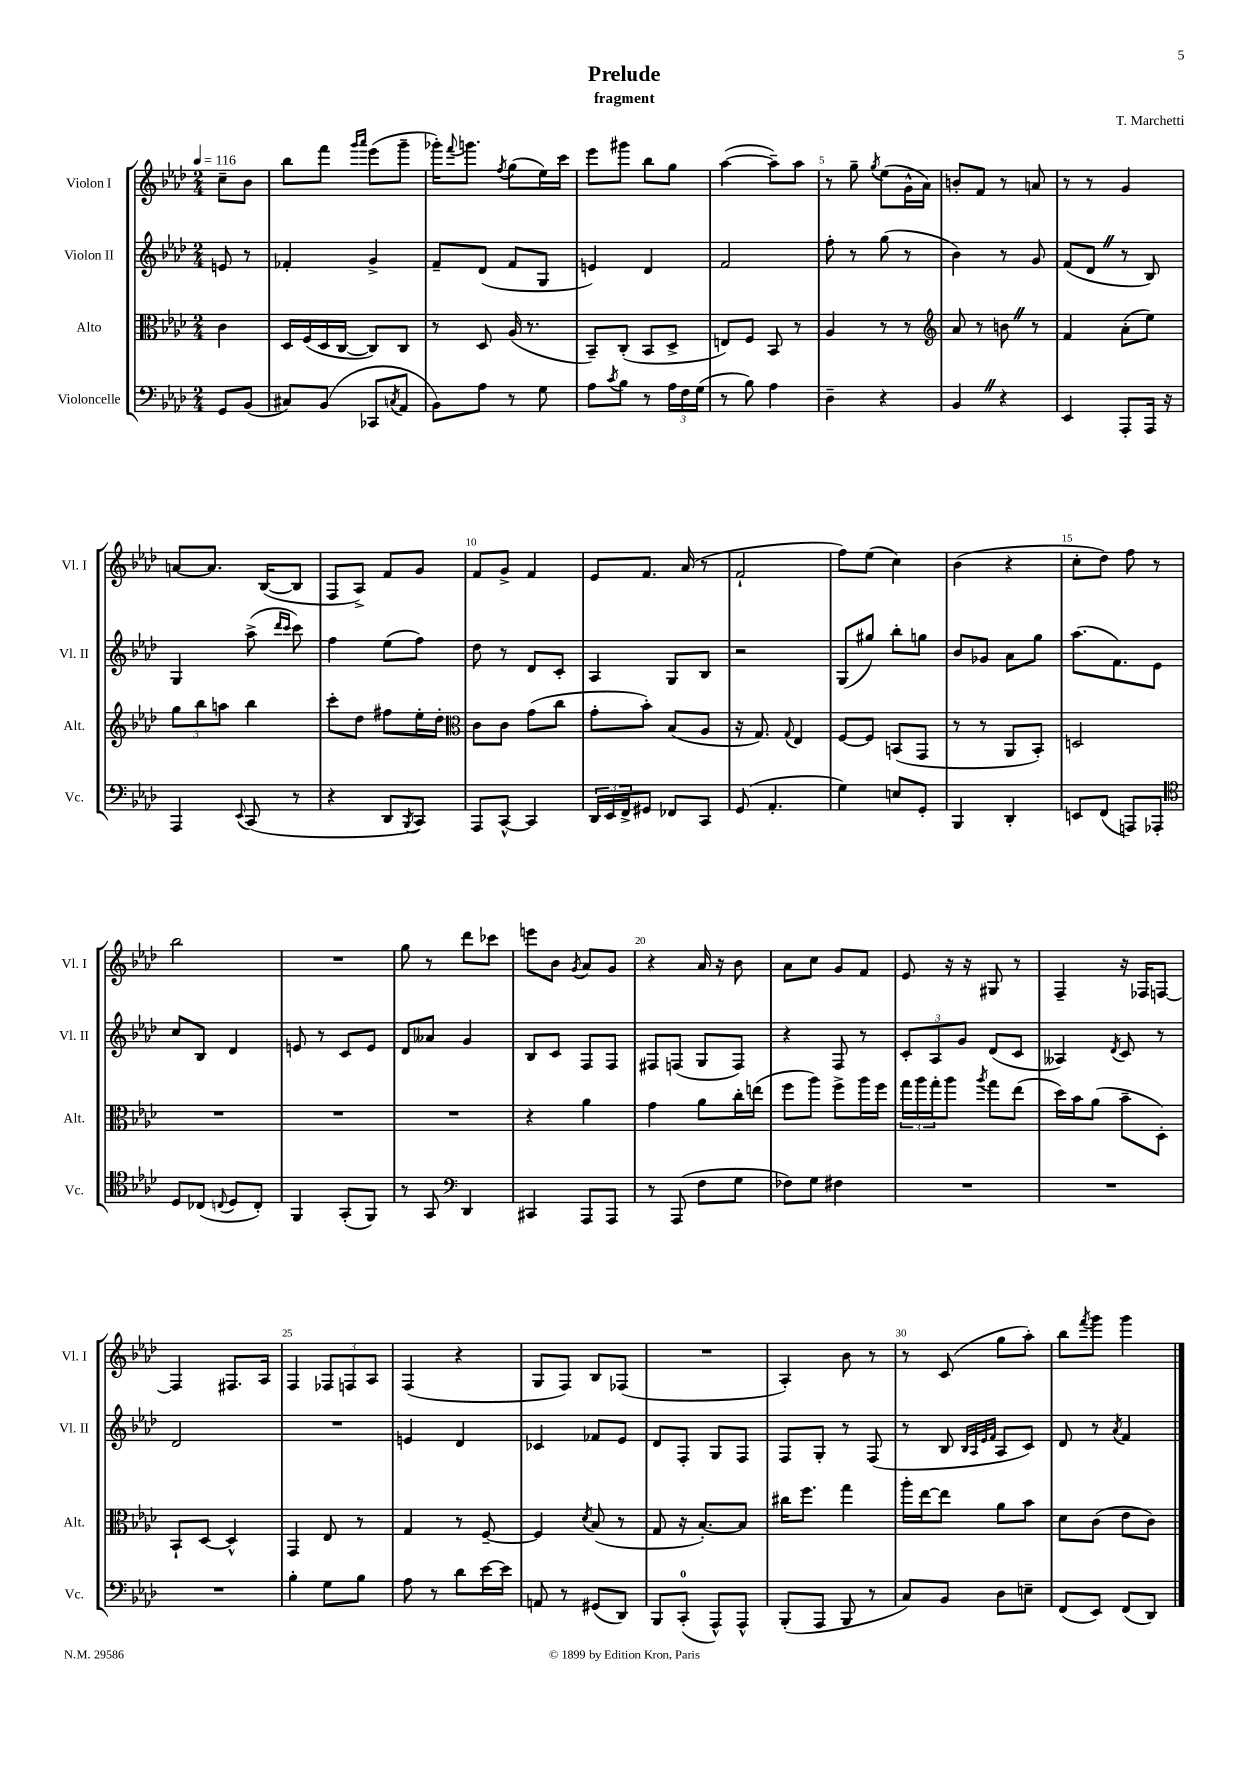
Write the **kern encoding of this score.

**kern	**kern	**kern	**kern
*staff4	*staff3	*staff2	*staff1
*clefF4	*clefC3	*clefG2	*clefG2
*k[b-e-a-d-]	*k[b-e-a-d-]	*k[b-e-a-d-]	*k[b-e-a-d-]
*M2/4	*M2/4	*M2/4	*M2/4
*MM116	*MM116	*MM116	*MM116
8GG/L	4c\	8e/	8cc~\L
(8BB-/J	.	8r	8b-\J
=	=	=	=
8C#/L)	16D-/LL	4f-'/	8bb-\L
.	(16F/	.	.
(8BB-/J	16D-/	.	8fff\J
.	[16C/JJ	.	.
.	.	.	16qqggg/LL
.	.	.	16qqaaa-/JJ
8CC-/L	8C/]L)	4g^/	(8eee-\L
8qC/	.	.	.
8AA-/J	8C/J	.	8ggg~\J
=	=	=	=
8BB-\L)	8r	8f~/L	16ggg-'\LK)
.	.	.	8qqfff/
.	.	.	8.ggg\J
8A-\J	8D-/	(8d-/J	.
.	.	.	8qff/
8r	(16A-/	8f/L	(8gg\L
.	8.r	.	.
8G\	.	8G/J	16ee-\L)
.	.	.	16ccc\JJ
=	=	=	=
8A-\L	8BB-~/L)	4e/)	8eee-\L
8qc/	.	.	.
8B-\J	(8C'/J	.	8ggg#\J
8r	8BB-/L	4d-/	8bb-\L
24A-\LL	8D-^/J	.	8gg\J
24F\	.	.	.
(24G\JJ	.	.	.
=	=	=	=
8r	8E/L)	2f/	([4aa-\
8B-\)	8F/J	.	.
4A-\	8BB-/	.	8aa-~\]L)
.	8r	.	8aa-\J
=	=	=	=
4D-~\	4A-/	8ff'\	8r
.	.	8r	8gg~\
.	.	.	8qgg/
4r	8r	(8gg\	(8ee-\L
.	8r	8r	16g^^\L
.	.	.	16a-\JJ)
=	=	=	=
*	*clefG2	*	*
4BB-/	8a-/	4b-\)	8b'/L
.	8r	.	8f/J
4r	8b\	8r	8r
.	8r	8g/	8a/
=	=	=	=
4EE-/	4f/	(8f/L	8r
.	.	8d-/J	8r
8AAA-'/L	(8a-'\L	8r	4g/
16AAA-/Jk	8ee-\J)	8B-/)	.
16r	.	.	.
=	=	=	=
4AAA-/	12gg\L	4G/	[8a/L
.	12bb-\	.	.
.	.	.	8.a/]J
.	12aa\J	.	.
8qqEE-/	.	.	.
(8CC/	4bb-\	(8aa-^\	.
.	.	.	([16B-/LK
.	.	16qqddd-/LL	.
.	.	16qqccc/JJ	.
8r	.	8ccc\)	8B-/]J
=	=	=	=
4r	8ccc'\L	4ff\	8F/L
.	8dd-\J	.	8A-^/J)
8DD-/L	8ff#\L	(8ee-\L	8f/L
8qBBB-/	.	.	.
8CC/J)	16ee-'\L	8ff\J)	8g/J
.	16dd-'\JJ	.	.
=	=	=	=
*	*clefC3	*	*
8AAA-/L	8c\L	8dd-\	8f/L
[8CC^^/J	8c\J	8r	8g^/J
4CC/]	(8g\L	8d-/L	4f/
.	8cc\J	8c'/J	.
=	=	=	=
24DD-/LL	8g'\L	4A-/	8e-/L
24EE-/	.	.	.
24FF^/J	.	.	.
8GG#/J	8b-'\J)	.	8.f/J
8FF-/L	(8B-/L	8G/L	.
.	.	.	(16a-/
8CC/J	8A-/J	8B-/J	8r
=	=	=	=
(8GG/	16r	2r	2f`/
.	8.G/)	.	.
4.AA-'/	.	.	.
.	8qqG/	.	.
.	4E-/	.	.
=	=	=	=
4G\)	[8F/L	(8G/L	8ff\L)
.	8F/]J	8gg#/J)	(8ee-\J
8E/L	(8BB/L	8bb-'\L	4cc\)
8GG'/J	8GG/J	8gg\J	.
=	=	=	=
4BBB-/	8r	8b-/L	(4b-\
.	8r	8g-/J	.
4DD-'/	8AA-/L	8a-\L	4r
.	8BB-'/J)	8gg\J	.
=	=	=	=
8EE/L	2D/	(8.aa-\L	8cc'\L
(8FF/J	.	.	8dd-\J)
.	.	8.f\)	.
8AAA/L)	.	.	8ff\
8AAA-'/J	.	8e-\J	8r
=	=	=	=
*clefC4	*	*	*
8D-/L	2r	8cc/L	2bb-\
(8C-/J	.	8B-/J	.
8qqC/	.	.	.
8D-/L	.	4d-/	.
8C'/J)	.	.	.
=	=	=	=
4FF/	2r	8e/	2r
.	.	8r	.
(8GG'/L	.	8c/L	.
8FF/J)	.	8e/J	.
=	=	=	=
8r	2r	8d-/L	8gg\
8GG/	.	8a--/J	8r
*clefF4	*	*	*
4DD-/	.	4g/	8ddd-\L
.	.	.	8ccc-\J
=	=	=	=
4CC#/	4r	8B-/L	8eee\L
.	.	8c/J	8b-\J
.	.	.	8qg/
8AAA-/L	4a-\	8F/L	8a-/L
8AAA-/J	.	8F/J	8g/J
=	=	=	=
8r	4g\	8F#/L	4r
(8AAA-/	.	(8F/J	.
8F\L	8a-\L	8G/L	16a-/
.	.	.	16r
8G\J	16cc'\L	8F/J)	8b-\
.	(16ee\JJ	.	.
=	=	=	=
8F-\L)	8ff\L	4r	8a-\L
8G\J	8aa-\J)	.	8cc\J
4F#\	8ff^\L	8F/	8g/L
.	16aa-\L	8r	8f/J
.	16ff\JJ	.	.
=	=	=	=
2r	24gg\LL	12c'/L	8e-/
.	24aa-\	.	.
.	24gg'\J	12A-/	.
.	8aa-\J	.	16r
.	.	12g/J	.
.	.	.	16r
.	8qaa-/	.	.
.	8gg\L	(8d-/L	8G#/
.	(8ee-\J	8c/J	8r
=	=	=	=
2r	16dd-\LL)	4A--/)	4F~/
.	16b-\J	.	.
.	(8a-\J	.	.
.	.	8qd-/	.
.	8b-~\L	8c/	16r
.	.	.	16F-/LK
.	8D-'\J)	8r	[8F/J
=	=	=	=
2r	8BB-`/L	2d-/	4F/]
.	[8D-/J	.	.
.	4D-^^/]	.	8.F#/L
.	.	.	16A-/Jk
=	=	=	=
4B-'\	4GG/	2r	4F/
8G\L	8E-/	.	12F-/L
.	.	.	12F/
8B-\J	8r	.	.
.	.	.	12A-/J
=	=	=	=
8A-\	4G/	4e/	(4F/
8r	.	.	.
8d-\L	8r	4d-/	4r
[16e-\L	[8F~/	.	.
16e-\]JJ	.	.	.
=	=	=	=
8AA/	4F/]	4c-/	8G/L
8r	.	.	8F/J)
.	8qd-/	.	.
(8GG#/L	(8B-/	8f-/L	8B-/L
8DD-/J)	8r	8e-/J	(8F-/J
=	=	=	=
8BBB-/L	8G/	8d-/L	2r
(8CC'/J	16r	8F'/J	.
.	[8.B-'/L)	.	.
8AAA-^^/L)	.	8G/L	.
8AAA-^^/J	8B-/]J	8F/J	.
=	=	=	=
(8BBB-'/L	16cc#\LK	8F/L	4A-'/)
.	8.ff\J	.	.
8AAA-/J	.	8G'/J	.
8BBB-/	4gg\	8r	8b-\
8r	.	(8F/	8r
=	=	=	=
8C/L)	16aa-'\LL	8r	8r
.	[16ee-\J	.	.
8BB-/J	8ee-\]J	8B-/	(8c/
.	.	32qqB-/LLL	.
.	.	32qqA-/	.
.	.	32qqe-/	.
.	.	32qqf/JJJ	.
8D-\L	8a-\L	8A-/L	8gg\L
8E~\J	8b-\J	8c/J)	8aa-'\J)
=	=	=	=
(8FF/L	8d-\L	8d-/	8bb-\L
.	.	.	8qfff/
8EE-/J)	(8c\J	8r	8ggg\J
.	.	8qa-/	.
(8FF/L	8e-\L	4f/	4ggg\
8DD-/J)	8c\J)	.	.
==	==	==	==
*-	*-	*-	*-
